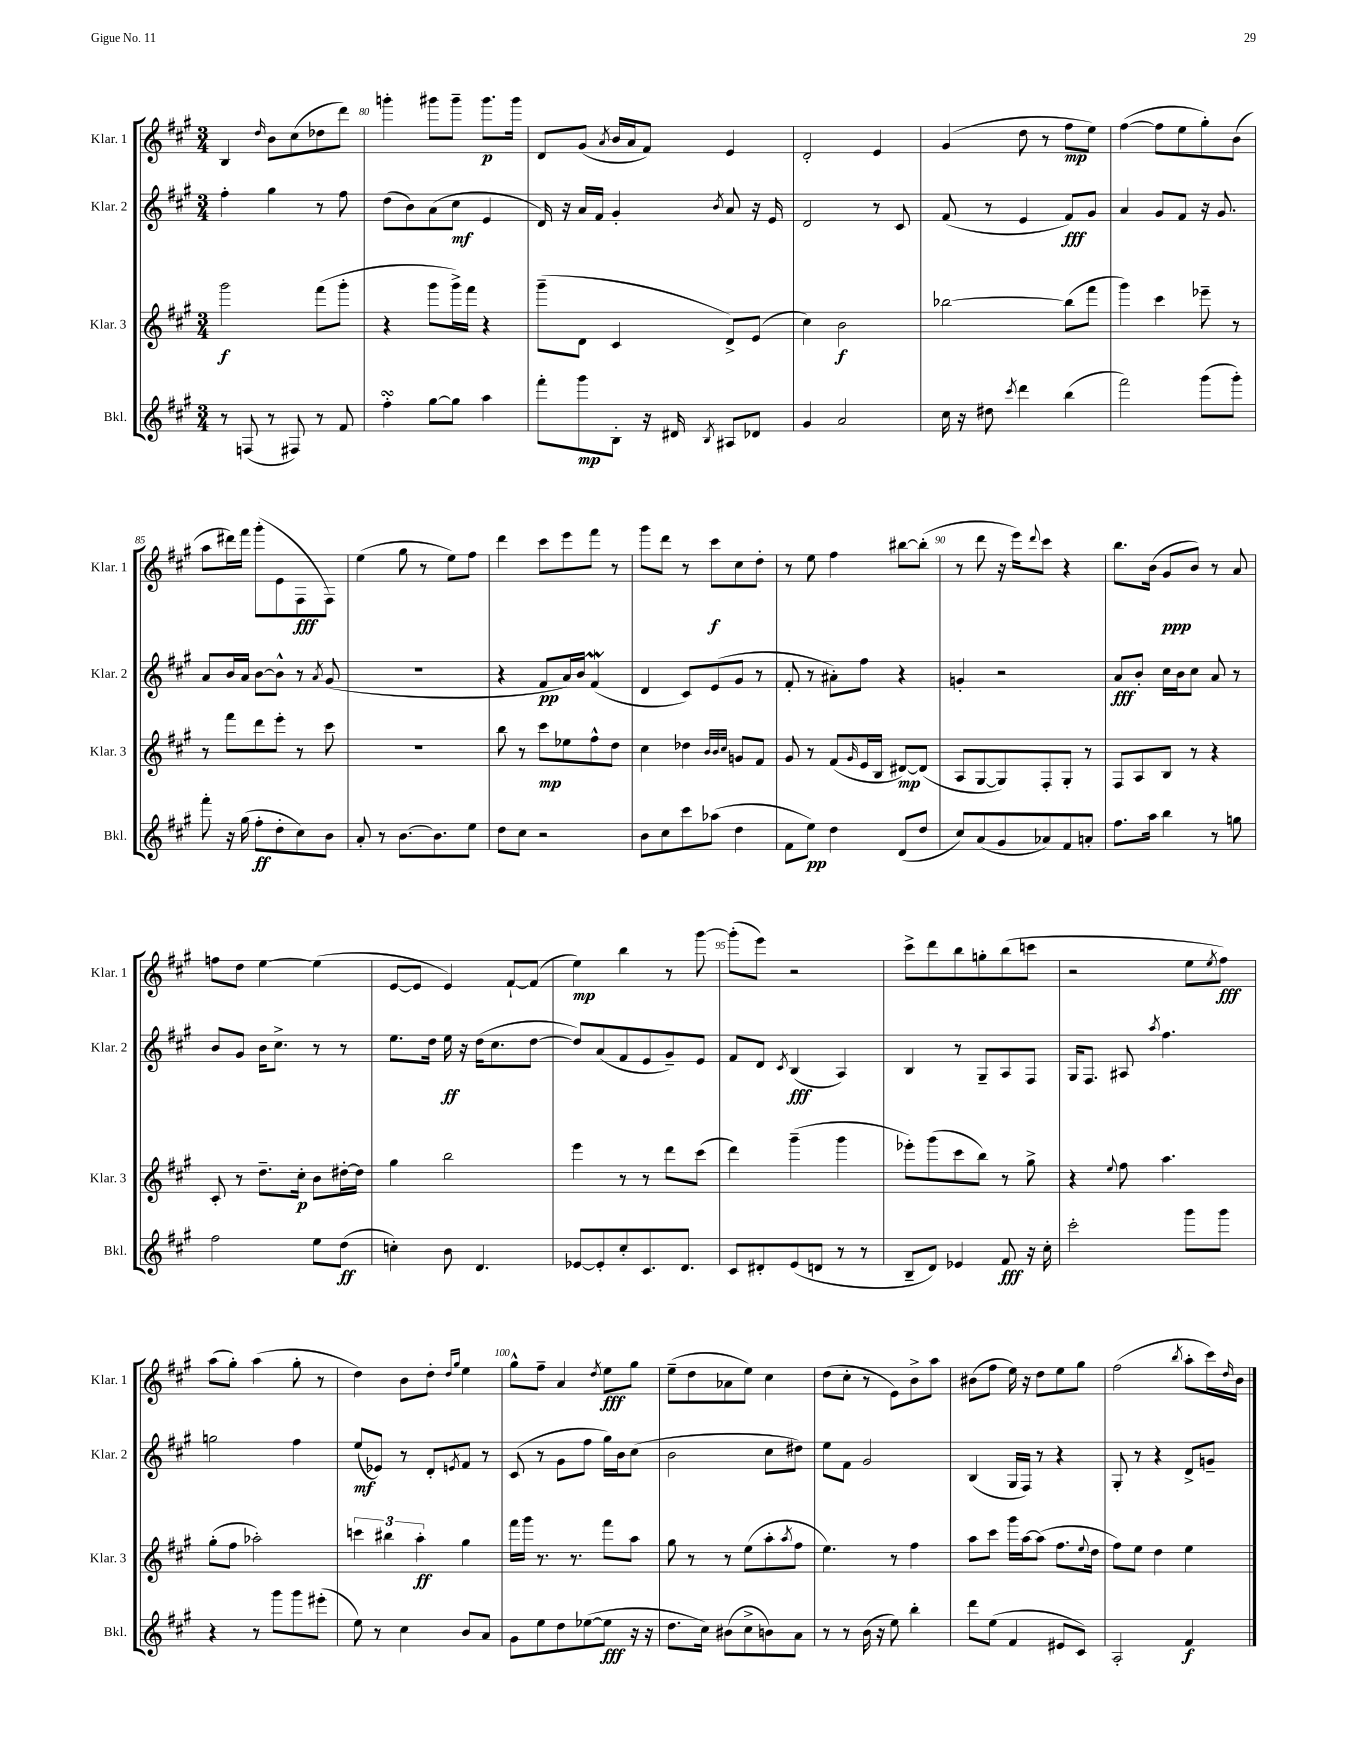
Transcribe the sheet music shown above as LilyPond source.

<<
\new StaffGroup <<
\new Staff = "s0" \with { instrumentName = "Klar. 1" shortInstrumentName = "Klar. 1" } {
    \clef treble \key a \major \numericTimeSignature \time 3/4
    b4 \grace { d''16 } b'8 cis''8( des''8 d'''8) |
    g'''4-. gis'''8 gis'''8-- gis'''8.\p gis'''16 |
    d'8 gis'8( \acciaccatura { a'8 } b'16 a'16 fis'8) e'4 |
    d'2-. e'4 |
    gis'4( d''8 r8 fis''8\mp e''8) |
    fis''4~( fis''8 e''8 gis''8-.) b'8( |
    a''8 dis'''16) fis'''16 gis'''8-.( e'8 fis8\fff fis8) |
    e''4( gis''8 r8 e''8) fis''8 |
    d'''4 cis'''8 e'''8 fis'''8 r8 |
    gis'''8 d'''8 r8 cis'''8\f cis''8 d''8-. |
    r8 e''8 fis''4 bis''8~ bis''8-.( |
    r8 d'''8 r16 e'''16) \appoggiatura { d'''8 } cis'''8 r4 |
    b''8. b'16( gis'8\ppp b'8) r8 a'8 |
    f''8 d''8 e''4~ e''4( |
    e'8~ e'8 e'4) fis'8~-! fis'8( |
    e''4\mp) b''4 r8 gis'''8~ |
    gis'''8-.( e'''8) r2 |
    cis'''8-> d'''8 b''8 g''8-. b''8( c'''8 |
    r2 e''8 \acciaccatura { e''8 } fis''8\fff) |
    a''8( gis''8-.) a''4( gis''8-. r8 |
    d''4) b'8 d''8-. \grace { d''16 gis''16 } e''4 |
    gis''8-^ fis''8-- a'4 \acciaccatura { d''8 } e''8\fff gis''8 |
    e''8--( d''8 aes'8 e''8) cis''4 |
    d''8( cis''8-. r8 e'8) b'8-> a''8 |
    bis'8( fis''8 e''16) r16 d''8 e''8 gis''8 |
    fis''2( \acciaccatura { b''8 } a''8-. cis'''16) \grace { d''16 } b'16 \bar "|." |
}
\new Staff = "s1" \with { instrumentName = "Klar. 2" shortInstrumentName = "Klar. 2" } {
    \clef treble \key a \major \numericTimeSignature \time 3/4
    fis''4-. gis''4 r8 fis''8 |
    d''8( b'8) a'8( cis''8\mf e'4 |
    d'16) r16 a'16 fis'16 gis'4-. \acciaccatura { b'8 } a'8 r16 e'16 |
    d'2 r8 cis'8 |
    fis'8( r8 e'4 fis'8\fff) gis'8 |
    a'4 gis'8 fis'8 r16 gis'8. |
    a'8 b'16 a'16 b'8~ b'8-^ r8 \acciaccatura { a'8 } gis'8( |
    R2. |
    r4 fis'8\pp a'16) b'16 fis'4\mordent( |
    d'4 cis'8) e'8( gis'8 r8 |
    fis'8-. r8 ais'8-.) fis''8 r4 |
    g'4-. r2 |
    a'8\fff b'8-. cis''16 b'16 cis''8 a'8 r8 |
    b'8 gis'8 b'16 cis''8.-> r8 r8 |
    e''8. d''16 e''16\ff r16 d''16( cis''8. d''8~ |
    d''8) a'8( fis'8 e'8 gis'8--) e'8 |
    fis'8 d'8 \acciaccatura { cis'8 } b4\fff( a4) |
    b4 r8 gis8-- a8 fis8 |
    gis16 fis8. ais8 \acciaccatura { a''8 } fis''4. |
    g''2 fis''4 |
    e''8\mf( ees'8) r8 d'8-. \acciaccatura { e'8 } fis'8 r8 |
    cis'8( r8 gis'8 fis''8 gis''16) b'16 cis''8( |
    b'2 cis''8 dis''8) |
    e''8 fis'8 gis'2 |
    b4( gis16 fis16) r8 r4 |
    gis8-. r8 r4 d'8-> g'8-- \bar "|." |
}
\new Staff = "s2" \with { instrumentName = "Klar. 3" shortInstrumentName = "Klar. 3" } {
    \clef treble \key a \major \numericTimeSignature \time 3/4
    gis'''2\f fis'''8( gis'''8-. |
    r4 gis'''8 gis'''16->) fis'''16 r4 |
    gis'''8--( d'8 cis'4 d'8->) e'8( |
    cis''4) b'2\f |
    bes''2~ bes''8( fis'''8 |
    gis'''4) cis'''4 ees'''8-- r8 |
    r8 fis'''8 d'''8 e'''8-. r8 cis'''8 |
    R2. |
    b''8 r8 cis'''8\mp ees''8 fis''8-^ d''8 |
    cis''4 des''4 \grace { b'32 b'32 cis''32 } g'8 fis'8 |
    gis'8 r8 fis'8( \grace { gis'16 } e'16 b16 dis'8~\mp) dis'8( |
    a8 gis8~ gis8) fis8-. gis8-. r8 |
    fis8 a8 b8 r8 r4 |
    cis'8-. r8 d''8.-- cis''16-.\p b'8 dis''16~-. dis''16 |
    gis''4 b''2 |
    e'''4 r8 r8 d'''8 cis'''8( |
    d'''4) gis'''4--( gis'''4 |
    ees'''8-.) gis'''8( cis'''8 b''8) r8 gis''8-> |
    r4 \appoggiatura { e''8 } fis''8 a''4. |
    gis''8-.( fis''8 aes''2-.) |
    \tuplet 3/2 { c'''4 bis''4 a''4-.\ff } gis''4 |
    fis'''16 gis'''16 r8. r8. fis'''8 a''8 |
    gis''8 r8 r8 e''8( a''8-. \acciaccatura { a''8 } fis''8 |
    e''4.) r8 fis''4 |
    a''8 cis'''8 gis'''16 a''16~ a''8( fis''8. \appoggiatura { e''8 } d''16 |
    fis''8) e''8 d''4 e''4 \bar "|." |
}
\new Staff = "s3" \with { instrumentName = "Bkl." shortInstrumentName = "Bkl." } {
    \clef treble \key a \major \numericTimeSignature \time 3/4
    r8 f8( r8 fis8) r8 fis'8 |
    fis''4-.\turn gis''8~ gis''8 a''4 |
    fis'''8-. gis'''8\mp b8-. r16 dis'16 \acciaccatura { b8 } ais8 des'8 |
    gis'4 a'2 |
    cis''16 r16 dis''8 \acciaccatura { cis'''8 } d'''4 b''4( |
    fis'''2) gis'''8( gis'''8-.) |
    fis'''8-. r16 gis''16( fis''8-.\ff d''8-. cis''8) b'8 |
    a'8-. r8 b'8.~ b'8. e''8 |
    d''8 cis''8 r2 |
    b'8 cis''8 cis'''8 aes''8( d''4 |
    fis'8 e''8\pp) d''4 d'8( d''8 |
    cis''8) a'8( gis'8 aes'8) fis'8 a'8-. |
    fis''8. a''16 b''4 r8 g''8 |
    fis''2 e''8 d''8\ff( |
    c''4-.) b'8 d'4. |
    ees'8~ ees'8-. cis''8-. cis'8. d'8. |
    cis'8 dis'8-. e'8( d'8 r8 r8 |
    b8-- d'8) ees'4 fis'8\fff r16 cis''16-. |
    cis'''2-. gis'''8 gis'''8 |
    r4 r8 gis'''8 gis'''8 eis'''8-.( |
    e''8) r8 cis''4 b'8 a'8 |
    gis'8 e''8 d''8 ees''8~( ees''8\fff r16 r16 |
    d''8. cis''16) bis'8( cis''8-> b'8) a'8 |
    r8 r8 b'16( r16 e''8) b''4-. |
    d'''8 e''8( fis'4 eis'8 cis'8) |
    a2-. fis'4\f \bar "|." |
}
>>
>>
\layout { \context { \Score currentBarNumber = #79 \override BarNumber.break-visibility = ##(#f #t #t) barNumberVisibility = #(every-nth-bar-number-visible 5) } }
